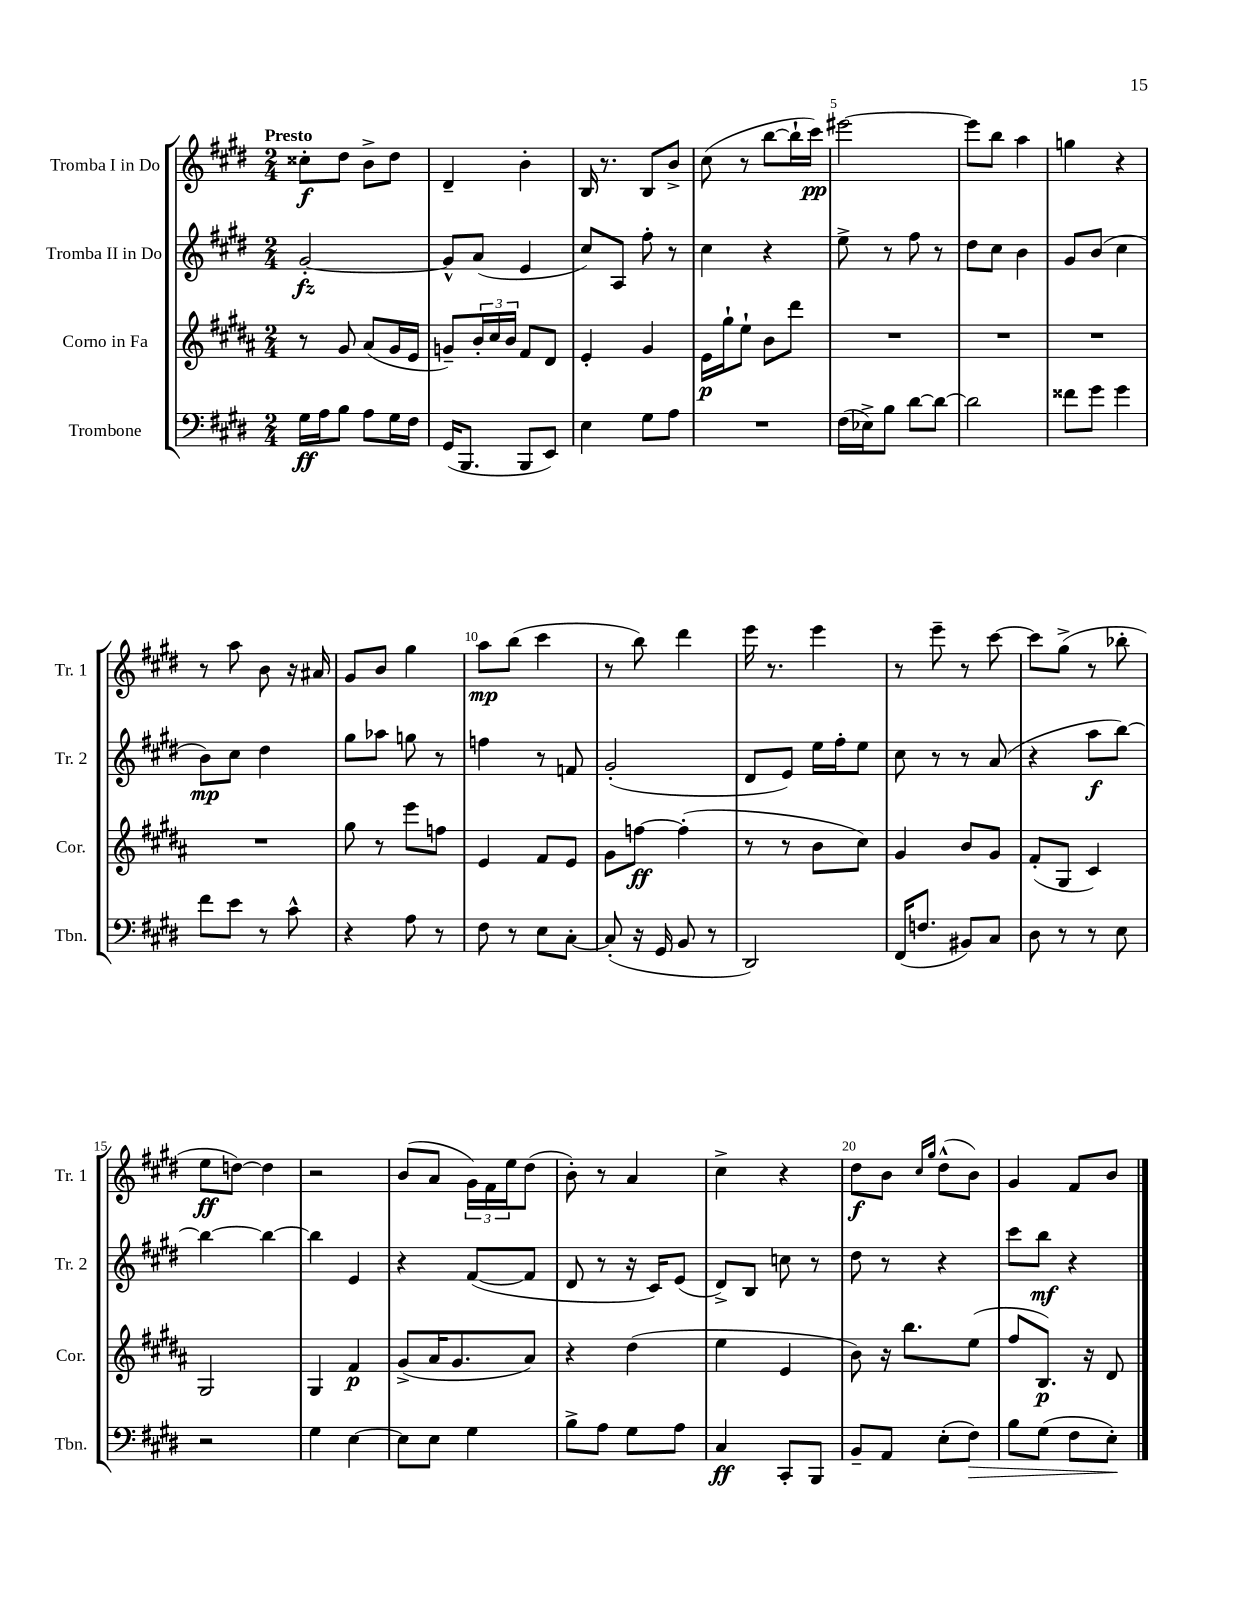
<<
\new StaffGroup <<
\new Staff = "s0" \with { instrumentName = "Tromba I in Do" shortInstrumentName = "Tr. 1" } {
    \clef treble \key e \major \numericTimeSignature \time 2/4 \tempo "Presto"
    cisis''8-.\f dis''8 b'8-> dis''8 |
    dis'4-- b'4-. |
    b16 r8. b8 b'8-> |
    cis''8( r8 b''8~ b''16-! cis'''16\pp) |
    eis'''2~ |
    eis'''8 b''8 a''4 |
    g''4 r4 |
    r8 a''8 b'8 r16 ais'16 |
    gis'8 b'8 gis''4 |
    a''8\mp b''8( cis'''4 |
    r8 b''8) dis'''4 |
    e'''16 r8. e'''4 |
    r8 e'''8-- r8 cis'''8~ |
    cis'''8 gis''8->( r8 bes''8-. |
    e''8\ff d''8~) d''4 |
    r2 |
    b'8( a'8 \tuplet 3/2 { gis'16) fis'16 e''16 } dis''8( |
    b'8-.) r8 a'4 |
    cis''4-> r4 |
    dis''8\f b'8 \grace { cis''16 gis''16 } dis''8-^( b'8) |
    gis'4 fis'8 b'8 \bar "|." |
}
\new Staff = "s1" \with { instrumentName = "Tromba II in Do" shortInstrumentName = "Tr. 2" } {
    \clef treble \key e \major \numericTimeSignature \time 2/4
    gis'2~-.\fz |
    gis'8-^ a'8( e'4 |
    cis''8) a8 fis''8-. r8 |
    cis''4 r4 |
    e''8-> r8 fis''8 r8 |
    dis''8 cis''8 b'4 |
    gis'8 b'8( cis''4 |
    b'8\mp) cis''8 dis''4 |
    gis''8 aes''8 g''8 r8 |
    f''4 r8 f'8 |
    gis'2-.( |
    dis'8 e'8) e''16 fis''16-. e''8 |
    cis''8 r8 r8 a'8( |
    r4 a''8\f b''8~) |
    b''4~ b''4~ |
    b''4 e'4 |
    r4 fis'8~( fis'8 |
    dis'8 r8 r16 cis'16) e'8( |
    dis'8->) b8 c''8 r8 |
    dis''8 r8 r4 |
    cis'''8 b''8\mf r4 \bar "|." |
}
\new Staff = "s2" \with { instrumentName = "Corno in Fa" shortInstrumentName = "Cor." } {
    \clef treble \key b \major \numericTimeSignature \time 2/4
    r8 gis'8 ais'8( gis'16 e'16 |
    g'8--) \tuplet 3/2 { b'16-. cis''16 b'16 } fis'8 dis'8 |
    e'4-. gis'4 |
    e'16\p gis''16-! e''8-! b'8 dis'''8 |
    R2 |
    R2 |
    R2 |
    R2 |
    gis''8 r8 e'''8 f''8 |
    e'4 fis'8 e'8 |
    gis'8 f''8~\ff f''4-.( |
    r8 r8 b'8 cis''8) |
    gis'4 b'8 gis'8 |
    fis'8-.( gis8 cis'4) |
    gis2 |
    gis4 fis'4\p |
    gis'8->( ais'16 gis'8. ais'8) |
    r4 dis''4( |
    e''4 e'4 |
    b'8) r16 b''8. e''8( |
    fis''8 b8.\p) r16 dis'8 \bar "|." |
}
\new Staff = "s3" \with { instrumentName = "Trombone" shortInstrumentName = "Tbn." } {
    \clef bass \key e \major \numericTimeSignature \time 2/4
    gis16\ff a16 b8 a8 gis16 fis16 |
    gis,16( b,,8. b,,8 e,8) |
    e4 gis8 a8 |
    R2 |
    fis16( ees16->) b8 dis'8~ dis'8~ |
    dis'2 |
    fisis'8 gis'8 gis'4 |
    fis'8 e'8 r8 cis'8-^ |
    r4 a8 r8 |
    fis8 r8 e8 cis8~-. |
    cis8-.( r16 gis,16 b,8 r8 |
    dis,2) |
    fis,16( f8. bis,8) cis8 |
    dis8 r8 r8 e8 |
    r2 |
    gis4 e4~ |
    e8 e8 gis4 |
    b8-> a8 gis8 a8 |
    cis4\ff cis,8-. b,,8 |
    b,8-- a,8 e8-.( fis8\>) |
    b8 gis8( fis8 e8-.\!) \bar "|." |
}
>>
>>
\layout { \context { \Score \override BarNumber.break-visibility = ##(#f #t #t) barNumberVisibility = #(every-nth-bar-number-visible 5) } }
